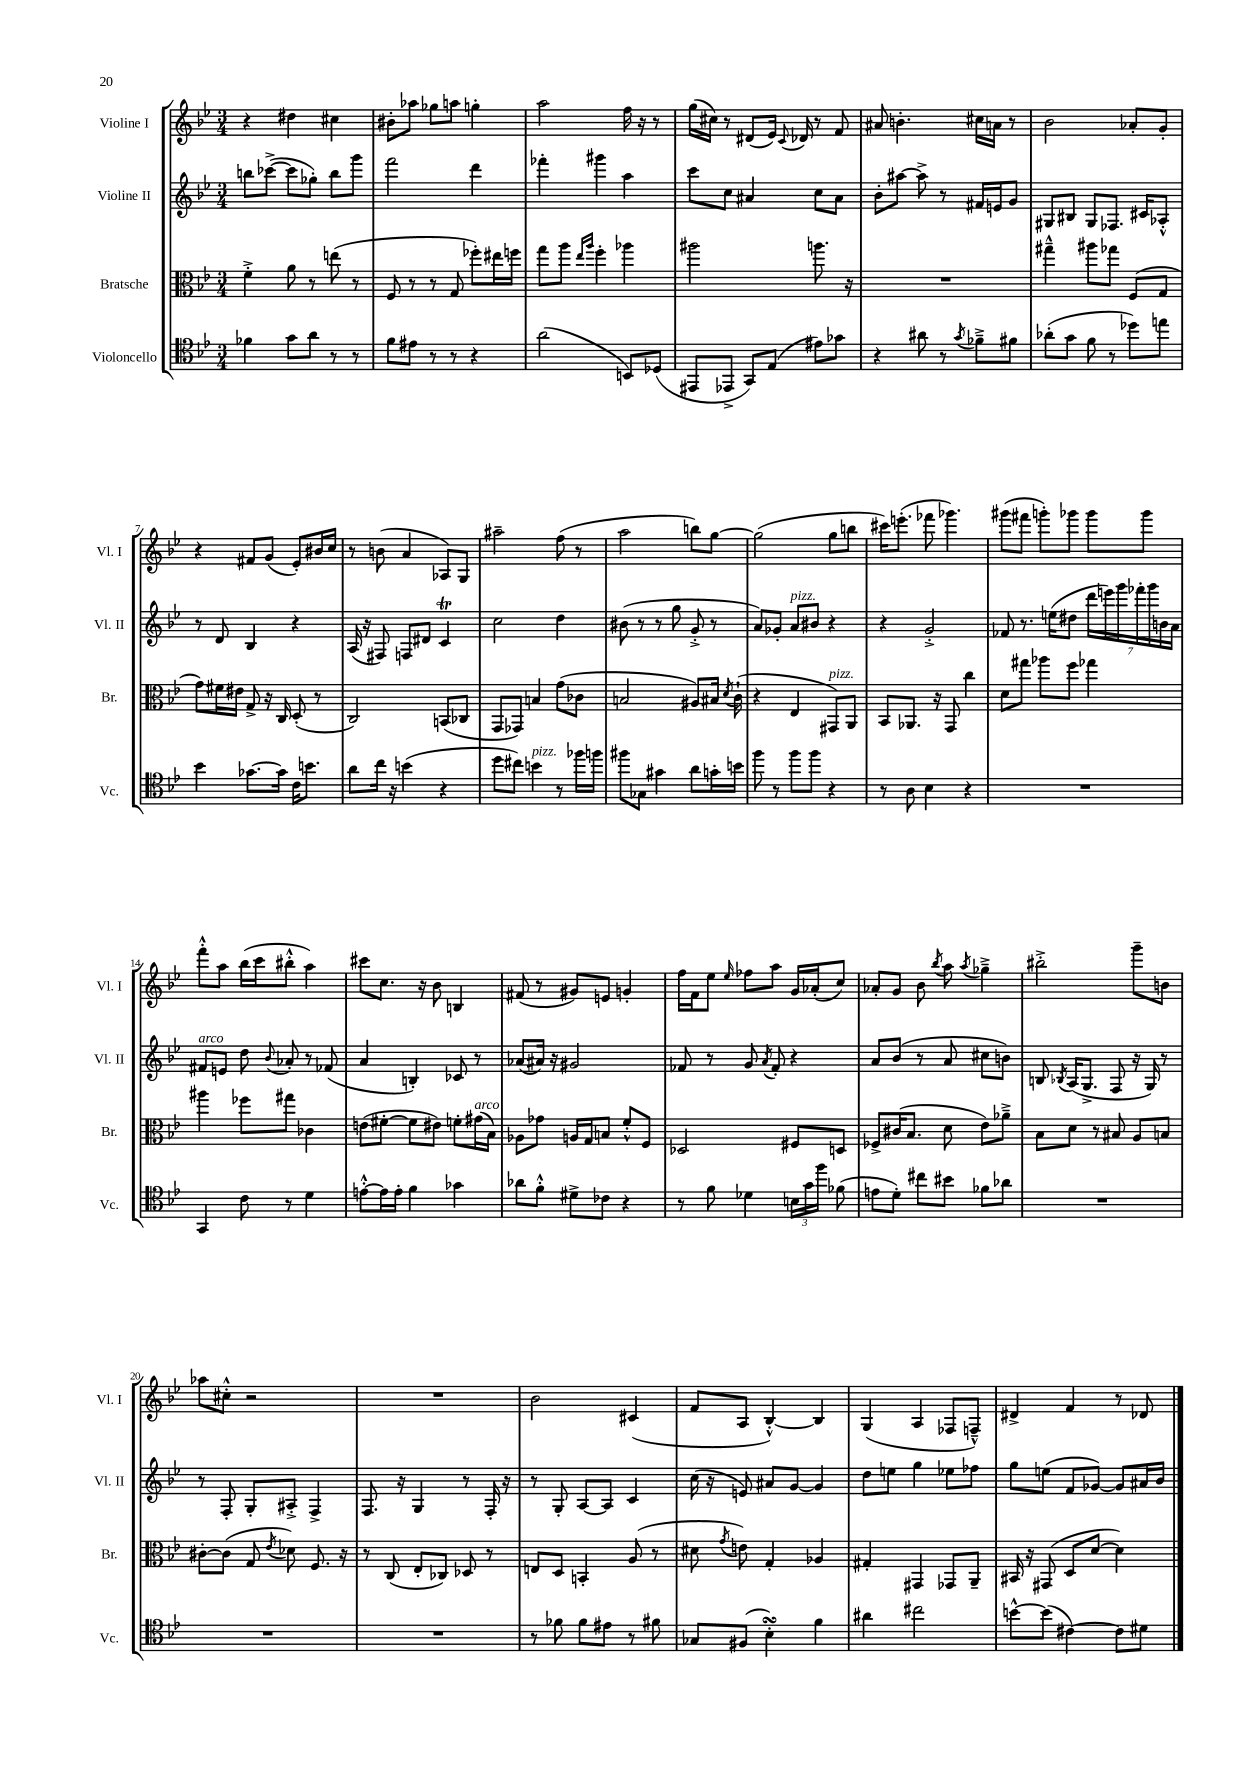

**kern	**kern	**kern	**kern
*staff4	*staff3	*staff2	*staff1
*clefC4	*clefC3	*clefG2	*clefG2
*k[b-e-]	*k[b-e-]	*k[b-e-]	*k[b-e-]
*M3/4	*M3/4	*M3/4	*M3/4
4f-	4f'^	8bb	4r
.	.	([8ccc-^	.
8g	8a	8ccc-]	4dd#
8a	8r	8gg-')	.
8r	(8ee	8bb	4cc#
8r	8r	8ggg	.
=	=	=	=
8f	8F	2fff	8b#'
8e#	8r	.	8aa-
8r	8r	.	8gg-
8r	8G	.	8aa
4r	8ff-')	4ddd	4gg'
.	16ee#	.	.
.	16ff	.	.
=	=	=	=
(2a	8gg	4fff-'	2aa
.	8aa	.	.
.	16qqee-	.	.
.	16qqaa	.	.
.	4ff'	4ggg#	.
8BB)	4aa-	4aa	16ff
.	.	.	16r
(8D-	.	.	8r
=	=	=	=
8EE#	2aa#	8ccc	(16gg
.	.	.	16cc#)
8EE-^	.	8cc	8r
8GG)	.	4a#	(8d#
(8E-	.	.	16e-)
.	.	.	8qqc
.	.	.	16d-
8e#)	8.aa	8cc	8r
8g-	.	8a#	8f
.	16r	.	.
=	=	=	=
4r	2.r	8b-'	8a#
.	.	[8aa#	4.b'
8a#	.	8aa#^]	.
8r	.	8r	.
8qg	.	.	.
8f-~^	.	16f#	16cc#
.	.	16e	16a
8f#	.	8g	8r
=	=	=	=
(8a-'	4gg#~^^	8G#	2b-
8g	.	8B#	.
8f	8aa#	8G#	.
8r	8gg-	8.F-	.
8dd-)	(8F	.	8a-'
.	.	16c#	.
8ee	8G	8A-'^^	8g'
=	=	=	=
4b-	8g)	8r	4r
.	16f#	8d	.
.	16e#	.	.
[8.g-	8G^	4B-	8f#
.	16r	.	(8g
16g-]	16C	.	.
16c	(8D'	4r	8e-')
8.b	.	.	.
.	8r	.	16b#
.	.	.	16cc
=	=	=	=
8a	2C)	(16A	8r
.	.	16r	.
16cc	.	8F#)	(8b
16r	.	.	.
(4b	.	8F	4a
.	.	8d#	.
4r	(8BB	4c	8A-)
.	8C-	.	8G
=	=	=	=
8dd	8GG	2cc	2aa#~
8cc#)	8GG-)	.	.
4b	4B	.	.
8r	(8g	4dd	(8ff
16ff-	8c-	.	8r
16ff	.	.	.
=	=	=	=
8ff#	2B	(8b#	2aa
8G-	.	8r	.
4g#	.	8r	.
.	.	8gg	.
8a	8A#)	8g'^	8bb)
16g'	16B#	8r	[8gg
.	8qd	.	.
16b	(16c`	.	.
=	=	=	=
8ff	4r	8a)	(2gg]
8r	.	8g-'	.
8ff	4E-	8a	.
8ff	.	8b#	.
4r	8GG#)	4r	8gg
.	8AA	.	8bb
=	=	=	=
8r	8BB-	4r	16ccc#)
.	.	.	(8.eee'
8A	8.AA-	.	.
4B-	.	2g'^	8fff-
.	16r	.	.
.	8GG	.	4.ggg-)
4r	4cc	.	.
=	=	=	=
2.r	8d	8f-	(8ggg#
.	8gg#	8.r	8fff#
.	8aa-	.	8ggg')
.	.	(16ee	.
.	8ff	8dd#	8ggg-
.	4gg-	28ddd	8ggg-
.	.	28eee)	.
.	.	28ggg	.
.	.	28fff-'	.
.	.	.	8ggg-
.	.	28ggg	.
.	.	28b	.
.	.	28a	.
=	=	=	=
4GG	4aa#	8f#	8fff'^^
.	.	8e	8aa
8c	8ff-	8dd	(16bb-
.	.	.	16ccc
.	.	8qqb-	.
8r	8gg#	8a-'	8bb#'^^
4d	4c-	8r	4aa)
.	.	(8f-	.
=	=	=	=
[8e'^^	(8e	4a	8ccc#
16e]	[8f#'	.	8.cc
16e'	.	.	.
4f	8f#]	4B')	.
.	.	.	16r
.	8e#)	.	8b-
4g-	8f'	8c-	4B
.	(16g#	8r	.
.	16B-)	.	.
=	=	=	=
8a-	8A-	(8a-	(8f#
8f'^^	8g-	16a#)	8r
.	.	16r	.
8d#^	16A	2g#	8g#)
.	16G	.	.
8c-	8B	.	8e
4r	8f'^^	.	4g'
.	8F	.	.
=	=	=	=
8r	2D-	8f-	16ff
.	.	.	16f
8f	.	8r	8ee-
.	.	.	16qqee-
4d-	.	8g	8ff-
.	.	8qa	.
.	.	8f-'	8aa
24B	8F#	4r	16g
24g	.	.	.
.	.	.	(16a-'
24ff	.	.	.
(8f-	8D	.	8cc)
=	=	=	=
8e	8F-^	8a	8a-'
8d')	(16c#	(8b-	8g
.	8.B-	.	.
8cc#	.	8r	8b-
.	.	.	8qbb-
8b#	8d	8a	8aa
.	.	.	8qaa
8f-	8e-)	8cc#	4gg-~^
8a-	8a-~^	8b)	.
=	=	=	=
2.r	8B-	8B	2bb#'^
.	.	8qB-	.
.	8d	(16A	.
.	.	8.G^	.
.	8r	.	.
.	8B#	8F	.
.	8A	16r	8ggg~
.	.	16G)	.
.	8B	8r	8b
=	=	=	=
2.r	[8c#'	8r	8aa-
.	(8c#]	8F'	8cc#'^^
.	8G	8G'	2r
.	8qe-	.	.
.	8d-)	8A#'^	.
.	8.F	4F^	.
.	16r	.	.
=	=	=	=
2.r	8r	8.F	2.r
.	(8C	.	.
.	.	16r	.
.	8E-'	4G	.
.	8C-)	.	.
.	8D-	8r	.
.	8r	16F'	.
.	.	16r	.
=	=	=	=
8r	8E	8r	2b-
8f-	8D	8G'	.
8f-	4BB'	[8A	.
8e#	.	8A]	.
8r	(8A	4c	(4c#
8f#	8r	.	.
=	=	=	=
8G-	8d#	(16cc	8f
.	.	16r	.
.	8qg	.	.
(8F#	8e)	8e)	8A
4B-')	4G'	8a#	[4B-'^^)
.	.	[8g	.
4f	4A-	4g]	4B-]
=	=	=	=
4a#	4G#'	8dd	(4G
.	.	8ee	.
2cc#	4GG#	4gg	4A
.	8GG-	8ee-	8F-
.	8AA~	8ff-	8F~^^)
=	=	=	=
[8b^^	16BB#	8gg	4d#^
.	16r	.	.
(8b]	(8GG#	(8ee	.
[4c#)	8D	8f	4f
.	[8d	[8g-)	.
8c#]	4d])	8g-]	8r
8d#	.	16a#	8d-
.	.	16b-	.
==	==	==	==
*-	*-	*-	*-
